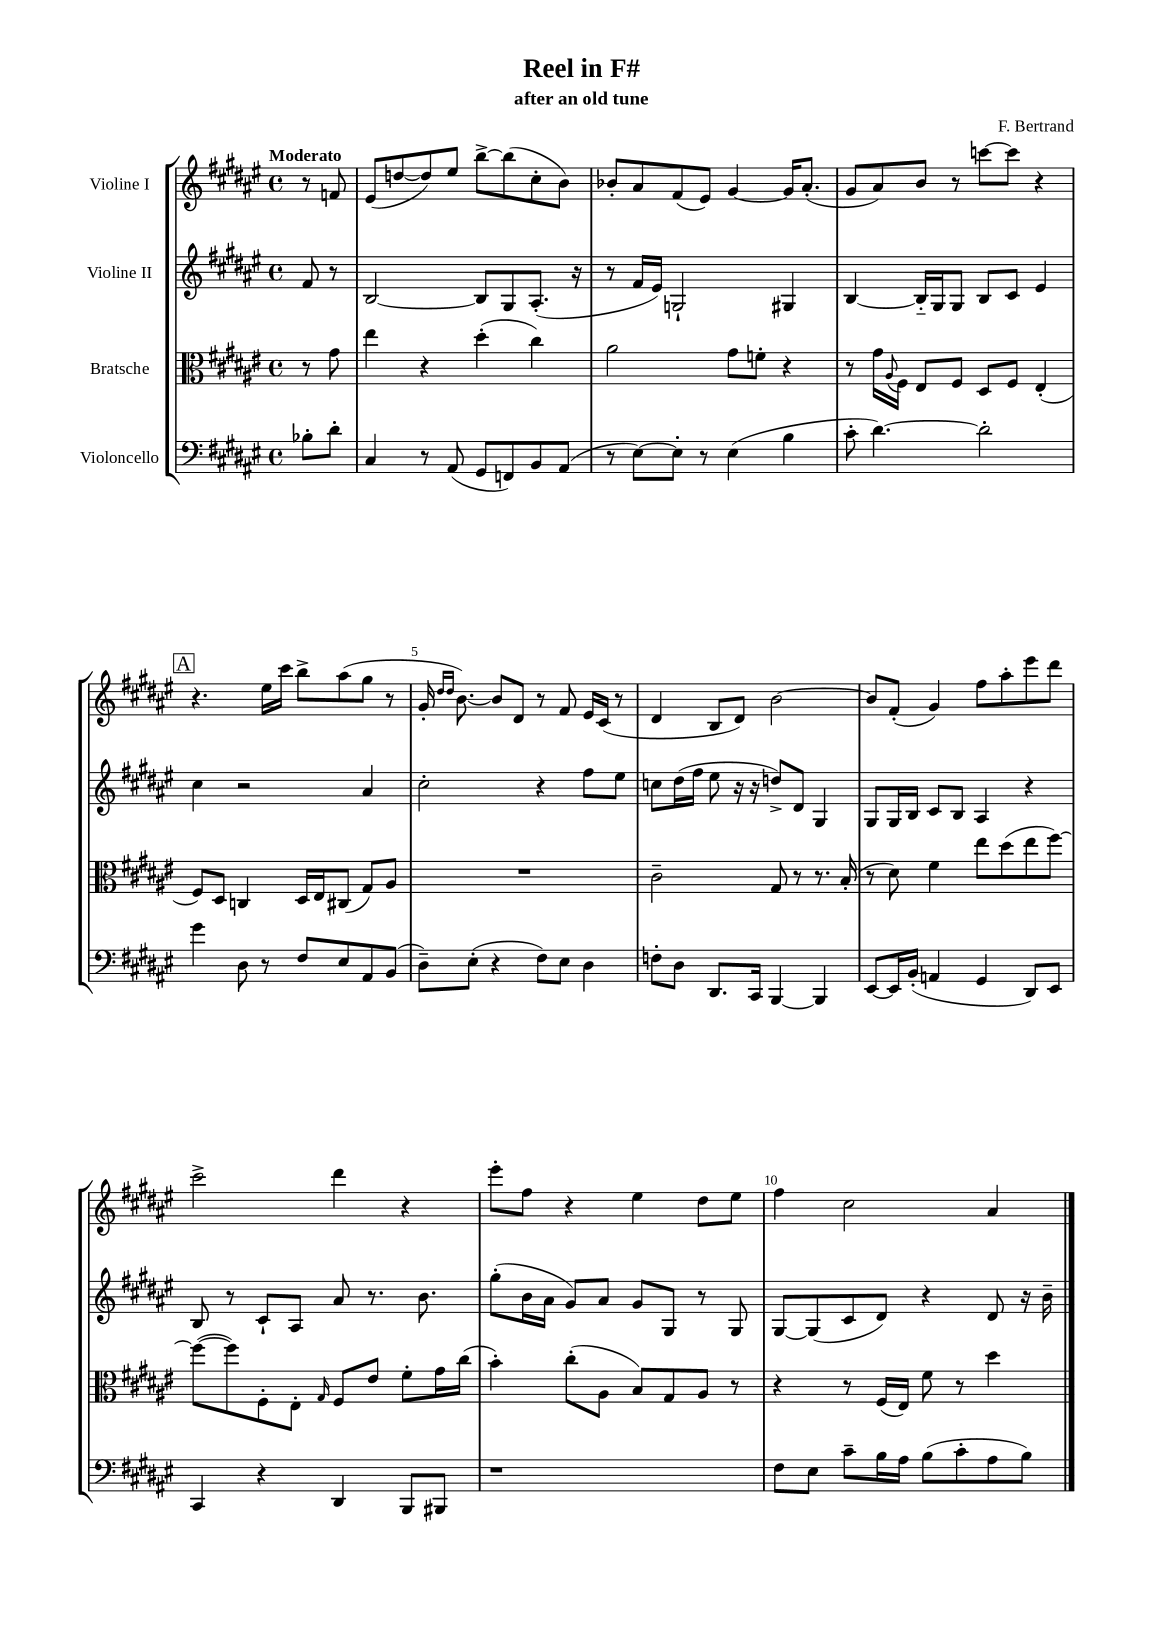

**kern	**kern	**kern	**kern
*staff4	*staff3	*staff2	*staff1
*clefF4	*clefC3	*clefG2	*clefG2
*k[f#c#g#d#a#e#]	*k[f#c#g#d#a#e#]	*k[f#c#g#d#a#e#]	*k[f#c#g#d#a#e#]
*M4/4	*M4/4	*M4/4	*M4/4
*met(c)	*met(c)	*met(c)	*met(c)
8B-'	8r	8f#	8r
8d#'	8g#	8r	8f
=	=	=	=
4C#	4ee#	[2B	(8e#
.	.	.	[8dd
8r	4r	.	8dd])
(8AA#	.	.	8ee#
8GG#	(4dd#'	8B]	[8bb^
8FF)	.	8G#	(8bb]
8BB	4cc#)	(8.A#'	8cc#'
(8AA#	.	.	8b)
.	.	16r	.
=	=	=	=
8r	2a#	8r	8b-'
[8E#)	.	16f#	8a#
.	.	16e#)	.
8E#']	.	2G`	(8f#
8r	.	.	8e#)
(4E#	8g#	.	[4g#
.	8f'	.	.
4B	4r	4G#	16g#]
.	.	.	(8.a#'
=	=	=	=
8c#'	8r	[4B	8g#
[4.d#)	16g#	.	8a#)
.	8qqA#	.	.
.	16F#	.	.
.	8E#	16B'~]	8b
.	.	16G#	.
.	8F#	8G#	8r
2d#']	8D#	8B	[8ccc
.	8F#	8c#	8ccc]
.	(4E#'	4e#	4r
=	=	=	=
4g#	8F#)	4cc#	4.r
.	8D#	.	.
8D#	4C	2r	.
8r	.	.	16ee#
.	.	.	16ccc#
8F#	16D#	.	8bb^
.	16E#	.	.
8E#	(8C#	.	(8aa#
8AA#	8G#)	4a#	8gg#
(8BB	8A#	.	8r
=	=	=	=
8D#~)	1r	2cc#'	16g#'
.	.	.	16qqdd#
.	.	.	16qqdd#
.	.	.	[8.b)
(8E#'	.	.	.
4r	.	.	8b]
.	.	.	8d#
8F#)	.	4r	8r
8E#	.	.	8f#
4D#	.	8ff#	16e#
.	.	.	(16c#
.	.	8ee#	8r
=	=	=	=
8F'	2c#~	8cc	4d#
8D#	.	(16dd#	.
.	.	16ff#	.
8.DD#	.	8ee#	8B
.	.	16r	8d#)
16CC#	.	16r	.
[4BBB	8G#	8dd^)	[2b
.	8r	8d#	.
4BBB]	8.r	4G#	.
.	(16B'	.	.
=	=	=	=
[8EE#	8r	8G#	8b]
16EE#]	8d#)	16G#	(8f#'
(16BB'	.	16B	.
4AA	4f#	8c#	4g#)
.	.	8B	.
4GG#	8ee#	4A#	8ff#
.	(8dd#	.	8aa#'
8DD#)	8ee#	4r	8eee#
8EE#	[8ff#)	.	8ddd#
=	=	=	=
4CC#	(8ff#_	8B	2ccc#^
.	8ff#])	8r	.
4r	8F#'	8c#`	.
.	8E#'	8A#	.
.	16qqG#	.	.
4DD#	8F#	8a#	4ddd#
.	8e#	8.r	.
8BBB	8f#'	.	4r
.	.	8.b	.
8BBB#	16g#	.	.
.	(16cc#	.	.
=	=	=	=
1r	4b')	(8gg#'	8eee#'
.	.	16b	8ff#
.	.	16a#	.
.	(8cc#'	8g#)	4r
.	8A#	8a#	.
.	8B)	8g#	4ee#
.	8G#	8G#	.
.	8A#	8r	8dd#
.	8r	8G#	8ee#
=	=	=	=
8F#	4r	[8G#	4ff#
8E#	.	(8G#]	.
8c#~	8r	8c#	2cc#
16B	(16F#	8d#)	.
16A#	16E#)	.	.
(8B	8f#	4r	.
8c#'	8r	.	.
8A#	4dd#	8d#	4a#
8B)	.	16r	.
.	.	16b~	.
==	==	==	==
*-	*-	*-	*-
